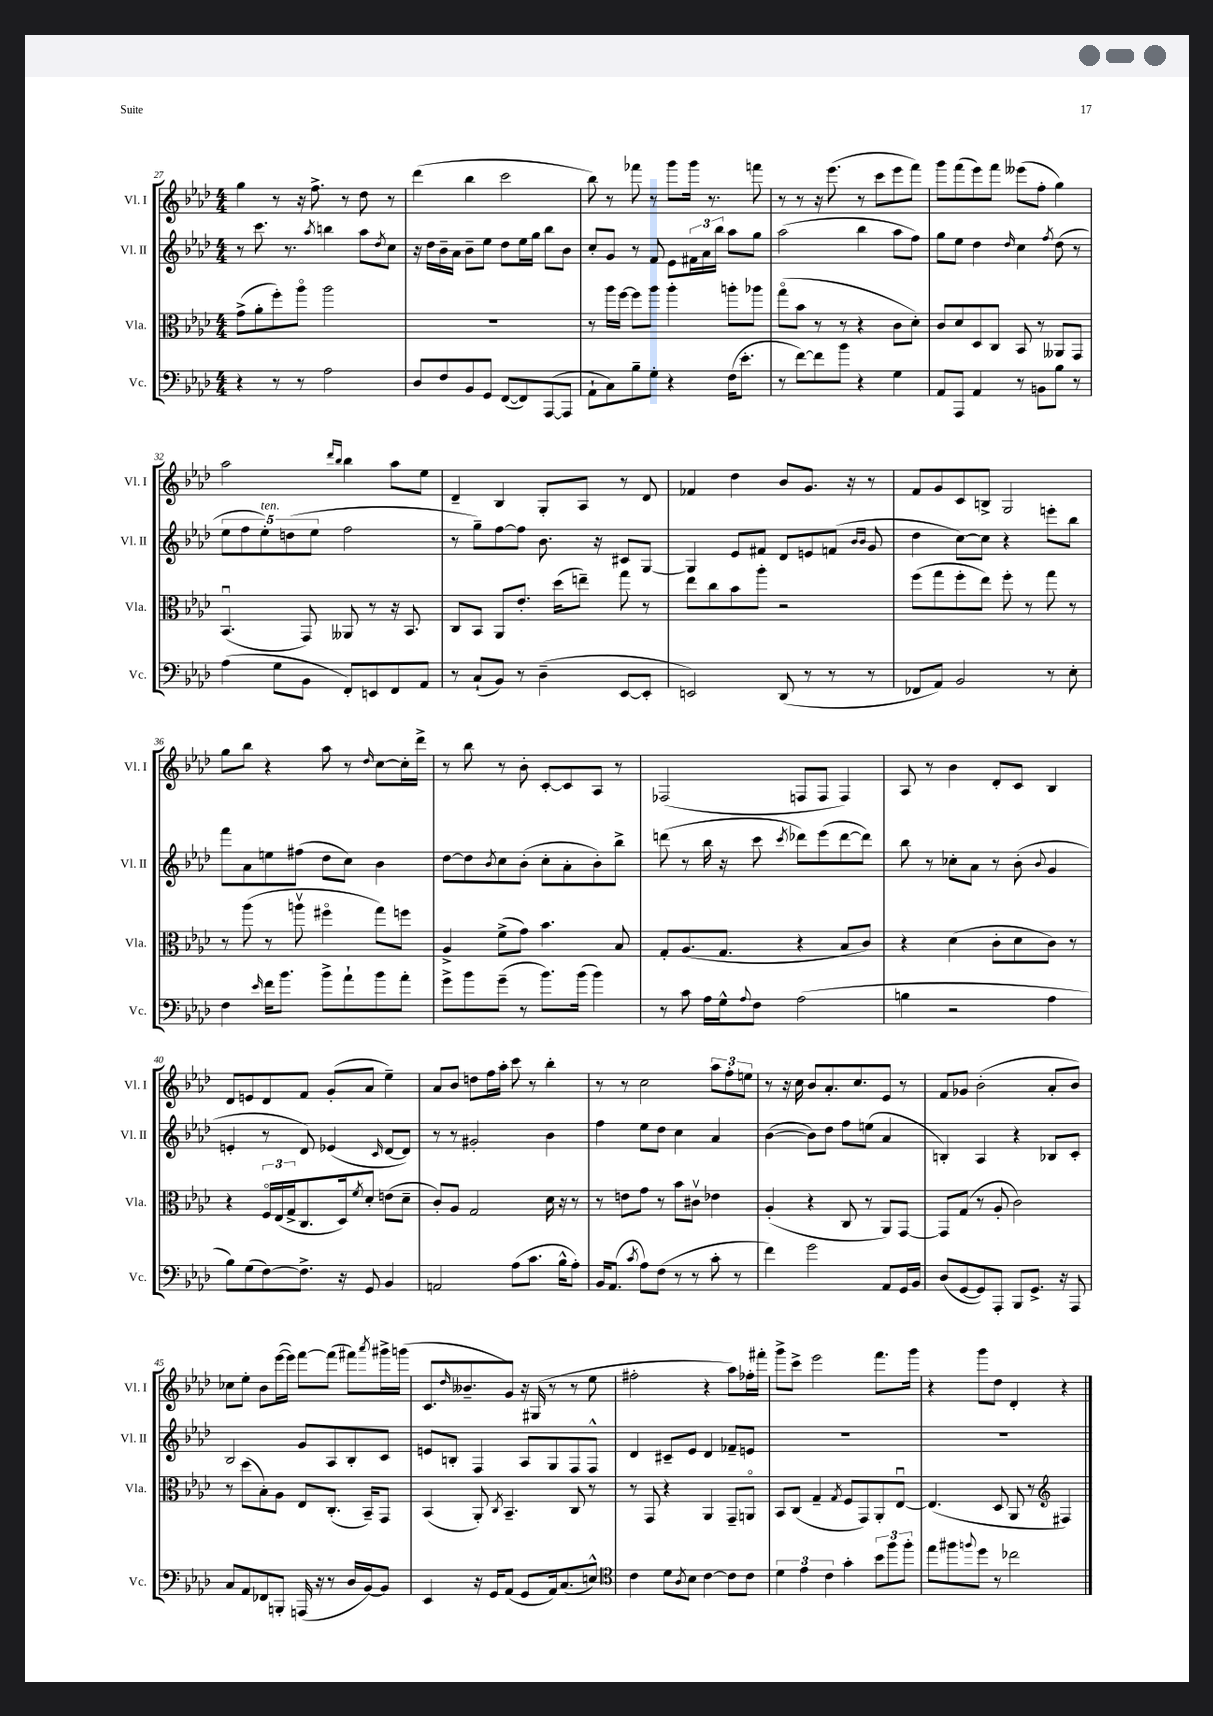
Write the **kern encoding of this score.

**kern	**kern	**kern	**kern
*part4	*part3	*part2	*part1
*staff4	*staff3	*staff2	*staff1
*I"Vc.	*I"Vla.	*I"Vl. II	*I"Vl. I
*I'Vc.	*I'Vla.	*I'Vl. II	*I'Vl. I
*clefF4	*clefC3	*clefG2	*clefG2
*k[b-e-a-d-]	*k[b-e-a-d-]	*k[b-e-a-d-]	*k[b-e-a-d-]
*M4/4	*M4/4	*M4/4	*M4/4
=27	=27	=27	=27
4r	(8g^\L	8r	4gg\
.	8a-'\	8.ccc\	.
8r	8ff'\)	.	8r
.	.	8.r	.
8r	8aa-\J	.	16r
.	.	.	8.ff^\
.	.	8qaa-/	.
2A-\	2aa-\	4bbn\	.
.	.	.	8r
.	.	8aa-\L	8dd-\
.	.	8qdd-/	.
.	.	8cc\J	8r
=28	=28	=28	=28
8D-/L	1r	16r	(4ddd-\
.	.	16dd-\LL	.
8F/	.	16b-~\	.
.	.	16a-\JJ	.
8BB-/	.	8b-~\L	4bb-\
8GG/J	.	8ee-\J	.
([8FF/L	.	8dd-\L	2ccc\
8FF/])	.	16ee-\L	.
.	.	16gg\JJ	.
([8AAA-/	.	8bb-\L	.
8AAA-/J]	.	8b-\J	.
=29	=29	=29	=29
8AA-`\L	8r	8cc'/L	8bb-\)
8C\)	16aa-\LL	8g/J	8r
.	[16ff\JJ	.	.
8B-~\	8ff\L]	8r	8fff-X\
8G'\J	8aa-\J	8f/	8r
4r	4aa-'\	8e-\L	8ggg\L
.	.	24f#X\L	16ggg\Jk
.	.	24a-\	.
.	.	.	8.r
.	.	24bb-\JJ	.
(16F\KL	8aan'\L	8aa-\L	.
8.e-'\J	.	.	.
.	8aa-X\J	8gg\J	8fffn\
=30	=30	=30	=30
8r	(8gg\L	(2aa-\	8r
[8f\L)	8b-\J	.	8r
8f\]	8r	.	16r
.	.	.	(8.eee-\
8b-\J	8r	.	.
4r	4r	4bb-\	8r
.	.	.	8ccc\L
4G\	8c\L	8aa-\L	8eee-\
.	8d-'\J)	8ff\J)	8fff\J)
=31	=31	=31	=31
8AA-/L	8c/L	8gg\L	8ggg\L
8AAA-/J	8d-/	8ee-\J	(8fff\
4AA-/	8D-/	4dd-\	8eee-\)
.	8C/J	.	8fff\J
.	.	16qqdd-/	.
8r	8BB-/	4cc\	(8eee--X\L
8BBn\L	8r	.	8ff'\J
.	.	8qff/	.
8B-\J	8AA--X/L	(8dd-\	4gg\)
8r	8GG/J	8r	.
!!LO:LB:g=z
=32	=32	=32	=32
(4A-\	(4.BB-u/	10ee-\L	2aa-\
.	.	10ff\	.
!	!	!LO:TX:a:i:t=ten.	!
.	.	10ee-'\)	.
8G\L	.	.	.
.	.	(10ddn\	.
8BB-\J	8GG/)	.	.
.	.	10ee-\J	.
.	.	.	16qqddd-/LL
.	.	.	16qqbb-/JJ
8FF'/L)	8AA--X/	2ff\	4bb-\
8EEn/	8r	.	.
8FF/	16r	.	8aa-\L
.	8.BB-/	.	.
8AA-/J	.	.	8ee-\J
=33	=33	=33	=33
8r	8C/L	8r	4d-~/
(8C`/L	8BB-/J	8gg~\L)	.
8BB-/J)	8AA-/L	[8ff\	4B-/
8r	8.e-'/J	8ff\J]	.
(4D-~\	.	8.b-\	8G'/L
.	(16dd-\KL	.	.
.	8een~\J)	.	8A-/J
.	.	16r	.
[8EE-/L	8gg\	8c#X/L	8r
8EE-'/J]	8r	[8G/J	8d-/
=34	=34	=34	=34
2EEn/)	8ee-\L	4G/]	4f-X/
.	8cc\	.	.
.	8b-\	8e-/L	4dd-\
.	8aa-'\J	8f#X/J	.
(8DD-/	2r	8d-/L	8b-/L
8r	.	8en/	8.g/J
8r	.	(8fn/J	.
.	.	.	16r
.	.	16qqb-/LL	.
.	.	16qqb-/JJ	.
8r	.	8g/	8r
=35	=35	=35	=35
8FF-X/L	(8ff\L	4dd-\	8f/L
8AA-/J)	8gg\	.	8g/
2BB-/	8ff'\	[8cc\L)	8c/
.	8ee-\J)	8cc\J]	8Bn^/J
.	8ff'\	4r	2G/
.	8r	.	.
8r	8gg\	8eeen'\L	.
8E-'\	8r	8bb-\J	.
!!LO:LB:g=z
=36	=36	=36	=36
4F\	8r	8fff\L	8gg\L
.	(8aa-\	8a-\	8bb-\J
16qqe-/	.	.	.
16f\KL	8r	8een\	4r
8.b-\J	.	.	.
.	8aanv\	(8ff#X\J	.
8b-^\L	4ff#X\	8dd-\L	8aa-\
8a-`\	.	8cc\J)	8r
.	.	.	16qqdd-/
8b-\	8gg\L)	4b-\	[8cc\L
8a-'\J	8ffn\J	.	16cc'\L]
.	.	.	16ddd-^\JJ
=37	=37	=37	=37
8g^\L	4A-^/	[8dd-\L	8r
8b-\	.	8dd-\]	8bb-\
.	.	8qb-/	.
(8g~\J	(8f^\L	8cc\	8r
8r	8g\J)	(8b-'\J	8b-'\
8.b-\L)	4.b-\	8cc'\L	[8c'/L
.	.	8a-'\	8c/]
(16b-\Jk	.	.	.
4b-\)	.	8b-'\)	8A-/J
.	8B-/	8bb-^\J	8r
=38	=38	=38	=38
8r	8G'/L	(8dddn\	(2F-X/
8c\	(8.A-/	8r	.
16A-\LL	.	16bb-\	.
16G^^\J	8.G/J	16r	.
8qqA-/	.	.	.
8F\J	.	8ccc\	.
.	.	8qccc/	.
(2A-\	4r	8ddd-X\L)	8Fn/L
.	.	(8eee-\	8F/J
.	8B-/L	[8ddd-\	4F/)
.	8c/J)	8ddd-\J])	.
=39	=39	=39	=39
4Bn\	4r	8bb-\	8A-/
.	.	8r	8r
2r	(4d-\	8cc-X'\L	4b-\
.	.	8a-\J	.
.	8c'\L	8r	8d-'/L
.	8d-\	(8b-'\	8c/J
.	.	8qqb-/	.
4A-\	8c\J)	4g/	4B-/
.	8r	.	.
!!LO:LB:g=z
=40	=40	=40	=40
8B-\L)	4r	4en'/	8d-/L
(8G\	.	.	8en/
[8F\)	24F/LL	8r	8d-/
.	(24E-/	.	.
.	24G^/J	.	.
8.F^\J]	8.C/	8d-/)	8f/J
.	.	(4e-X/	(8g'/L
16r	16D-/k)	.	.
.	8qf/	.	.
8GG/	8d-'/J	.	8a-/J
.	.	16qqc/	.
4BB-/	(8en\L	[8d-/L	4ee-~\)
.	8d-~\J	8d-/J])	.
=41	=41	=41	=41
2AAn/	8c'/L)	8r	8a-/L
.	8A-/J	8r	8b-/J
.	2G/	2g#X'/	8ddn\L
.	.	.	16ff\L
.	.	.	16aa-'\JJ
(8A-\L	.	.	8ccc\
8.c\J	.	.	8r
.	16d-\	4b-\	4bb-'\
16B-^^\KL	16r	.	.
8A-'\J)	8r	.	.
=42	=42	=42	=42
16BB-/KL	8r	4ff\	8r
(8.AA-/J	.	.	.
.	8en\L	.	8r
8qc/	.	.	.
8A-\L)	8g\J	8ee-\L	2cc\
(8F\J	8r	8dd-\J	.
8r	8b-\L	4cc\	.
8r	8c#Xv\J	.	.
8c'\	4e-X\	4a-/	12aa-\L
.	.	.	12ff'\
8r	.	.	.
.	.	.	12een\J
=43	=43	=43	=43
4f\)	(4A-'/	([4b-\	8r
.	.	.	16r
.	.	.	16cc\
2g\	4r	8b-\L])	8b-/L
.	.	8dd-\J	8.a-'/
.	8C/	8ff\L	.
.	.	.	8.cc/
.	8r	(8een\J	.
8AA-/L	8AA-/L)	4a-/	8e-/J
16GG/L	[8GG/J	.	8r
16BB-/JJ	.	.	.
=44	=44	=44	=44
(8D-/L	8GG/L]	4Bn'/)	8f/L
[8GG/	(8G/J	.	8g-X/J
8GG/])	8r	4A-/	(2b-'\
8AAA-'/J	8A-'/	.	.
8BBB-/L	2c\)	4r	.
8.GG^/J	.	.	.
.	.	8B-X/L	8a-'/L
16r	.	.	.
8AAA-/	.	8c'/J	8b-/J)
!!LO:LB:g=z
=45	=45	=45	=45
8C/L	8r	2B-/	8cc-X\L
8AA-/	(8dd-\L	.	8ee-'\J
8FF-X/	8B-'\)	.	8b-\L
8BBBn'/J	8A-\J	.	([16eee-\L
.	.	.	16eee-\JJ])
(16AAAn/	8E-/L	8g/L	[8fff\L
16r	.	.	.
8r	(8.C'/J	8A-/	(8fff\J]
16D-/LL	.	8B-'/	8fff#X\L)
[16BB-/J)	16BB-~/KL)	.	.
.	.	.	8qaaa-/
8BB-/J]	8GG/J	8c/J	16ggg#X^\L
.	.	.	(16gggn\JJ
=46	=46	=46	=46
4EE-/	(4BB-/	8en/L	8.c/L
.	.	8Bn'/J	.
.	.	.	16qqdd-/
.	.	.	8.b--X~/
16r	8AA-'/)	4F/	.
16GG/KL	.	.	.
.	8qC/	.	.
(8AA-/J	4.BB-~/	.	8g/J)
8GG/L	.	8A-/L	16r
.	.	.	(16G#X/
16AA-/k)	.	8G/	8r
(8.C/	.	.	.
.	8C/	8F/	8r
8En^^/J)	8r	8F^^/J	8ee-\
=47	=47	=47	=47
*clefC4	*	*	*
4c\	8r	4d-/	2ff#X'\
.	8GG/	.	.
8d-\L	4r	8c#X~/L	.
8qA-/	.	.	.
8B-\J	.	8e-/J	.
[4c\	4AA-/	4d-/	4r
8c\L]	8GG~/L	8f-X~/L	8aa-\L)
8c\J	8AAn/J	8en/J	16ff-X'\L
.	.	.	16fff#X'\JJ
=48	=48	=48	=48
6d-\	8BB-/L	1r	8ggg^\L
.	(8C/J	.	8ccc^\J
6e-\	.	.	.
.	4G~/	.	2eee-\
6c\	.	.	.
.	8qG/	.	.
4g'\	8F/L	.	.
.	8GG/)	.	.
12b-\L	8AA-'/	.	8.fff\L
12ff\	.	.	.
.	[8E-u/J	.	.
12ff'\J	.	.	.
.	.	.	16ggg\Jk
=49	=49	=49	=49
8ee-\L	(4.E-/]	1r	4r
8ff#X\	.	.	.
8qqffn/	.	.	.
8dd-\J	.	.	8ggg\L
8r	8D-/	.	8dd-\J
2cc-X\	8AA-/	.	4d-'/
.	8r	.	.
*	*clefG2	*	*
.	4F#X/)	.	4r
==	==	==	==
*-	*-	*-	*-
